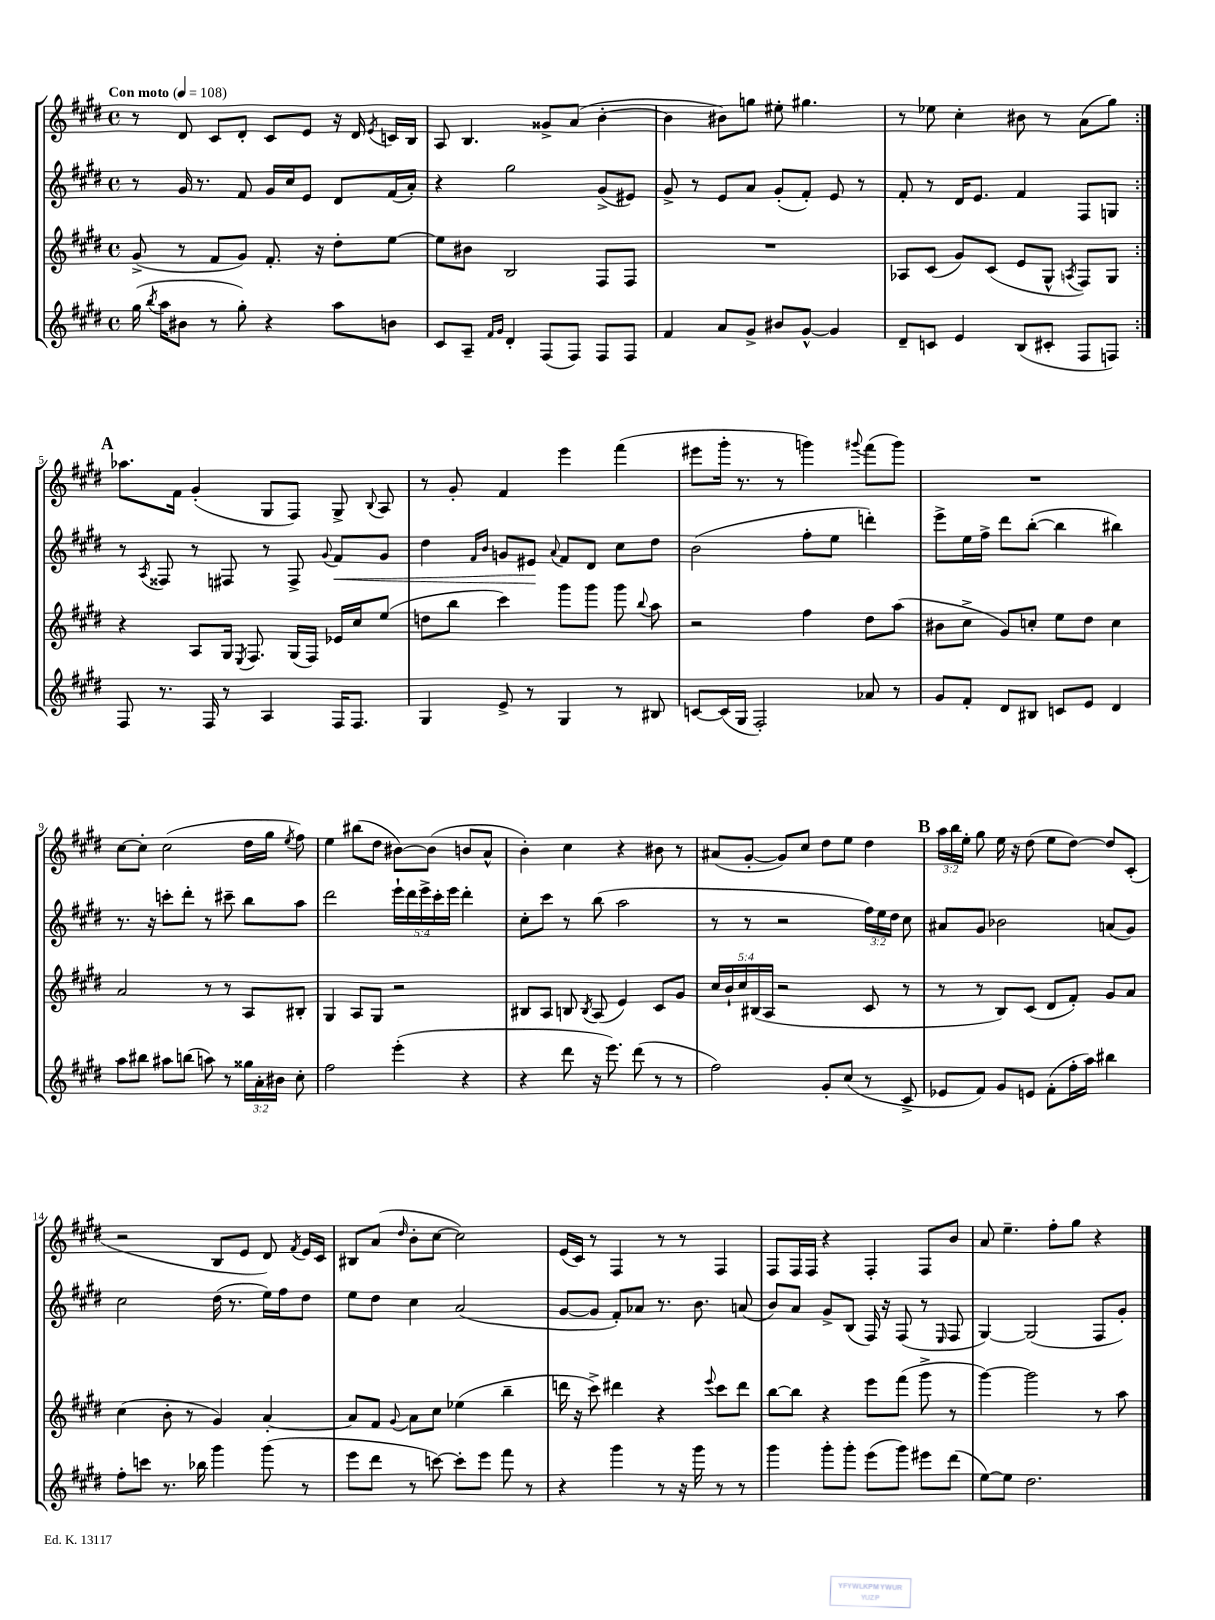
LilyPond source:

<<
\new StaffGroup <<
\new Staff = "s0" {
    \clef treble \key e \major \defaultTimeSignature \time 4/4 \override Staff.TupletNumber.text = #tuplet-number::calc-fraction-text \tempo "Con moto" 4 = 108
    \autoBeamOff \repeat volta 2 { r8 dis'8 cis'8[ dis'8]-. cis'8[ e'8] r16 dis'16 \acciaccatura { e'8 } c'16[ b16] |
    a8 b4. gisis'8[-> a'8]( b'4~-. |
    b'4 bis'8[) g''8] eis''8-. gis''4. |
    r8 ees''8 cis''4-. bis'8 r8 a'8[( gis''8]) | }
    \mark \markup { \bold "A" } aes''8.[ fis'16] gis'4-.( gis8[ fis8]) gis8-> \appoggiatura { b8 } a8 |
    r8 gis'8-. fis'4 e'''4 fis'''4( |
    eis'''8[ gis'''16]-. r8. r8 g'''4) \appoggiatura { gis'''8 } fis'''8[( gis'''8]) |
    R1 |
    cis''8[~ cis''8]-. cis''2( dis''16[ gis''16] \acciaccatura { e''8 } fis''8) |
    e''4 bis''8[( dis''8] bis'8[~) bis'8]( b'8[ a'8]-^ |
    b'4-.) cis''4 r4 bis'8 r8 |
    ais'8[( gis'8]~-. gis'8[) cis''8] dis''8[ e''8] dis''4 |
    \mark \markup { \bold "B" } \tuplet 3/2 { a''16[ b''16 e''16]-. } gis''8 e''16 r16 dis''8( e''8[ dis''8]~) dis''8[ cis'8]-.( |
    r2 b8[ e'8] dis'8) \acciaccatura { fis'8 } e'16[ cis'16] |
    bis8[ a'8]( \grace { dis''16 } b'8[-. cis''8]~ cis''2) |
    e'16[( cis'16]) r8 fis4 r8 r8 fis4 |
    fis8[ fis16 fis16] r4 fis4-. fis8[ b'8] |
    a'8 e''4.-- fis''8[-. gis''8] r4 \bar "|." |
}
\new Staff = "s1" {
    \clef treble \key e \major \defaultTimeSignature \time 4/4 \override Staff.TupletNumber.text = #tuplet-number::calc-fraction-text
    \autoBeamOff \repeat volta 2 { r8 gis'16 r8. fis'8 gis'16[ cis''16 e'8] dis'8[ fis'16( a'16]-.) |
    r4 gis''2 gis'8[->( eis'8]) |
    gis'8-> r8 e'8[ a'8] gis'8[-.( fis'8]-.) e'8 r8 |
    fis'8-. r8 dis'16[ e'8.] fis'4 fis8[ g8] | }
    \mark \markup { \bold "A" } r8 \acciaccatura { a8 } fisis8 r8 fis8 r8 fis8-> \appoggiatura { gis'8 } fis'8[\< gis'8] |
    dis''4 \grace { fis'16[ b'16] } g'8[ eis'8]\! \appoggiatura { a'8 } fis'8[ dis'8] cis''8[ dis''8] |
    b'2( fis''8[-. e''8] d'''4-.) |
    e'''8[-> e''16 fis''16]-> dis'''8[ b''8]~-.( b''4 bis''4) |
    r8. r16 c'''8[-. dis'''8]-. r8 cis'''8-- b''8[ a''8] |
    dis'''2 \tuplet 5/4 { e'''16[-! dis'''16 e'''16-> cis'''16-. e'''16] } dis'''4-. |
    cis''8[-. cis'''8] r8 b''8( a''2 |
    r8 r8 r2 \tuplet 3/2 { fis''16[) e''16 dis''16] } cis''8 |
    \mark \markup { \bold "B" } ais'8[ gis'8] bes'2 a'8[( gis'8]) |
    cis''2 dis''16( r8. e''16[) fis''16 dis''8] |
    e''8[ dis''8] cis''4 a'2( |
    gis'8[~ gis'8] fis'8[-.) aes'8] r8. b'8. a'8( |
    b'8[) a'8] gis'8[-> b8]( fis16) r16 fis8( r8 \grace { e16 } fis8 |
    gis4~) gis2( fis8[ gis'8]-.) \bar "|." |
}
\new Staff = "s2" {
    \clef treble \key e \major \defaultTimeSignature \time 4/4 \override Staff.TupletNumber.text = #tuplet-number::calc-fraction-text
    \autoBeamOff \repeat volta 2 { gis'8->( r8 fis'8[ gis'8]) fis'8.-. r16 dis''8[-. e''8]~ |
    e''8[ bis'8] b2 fis8[ fis8] |
    R1 |
    aes8[ cis'8]( gis'8[) cis'8]( e'8[ gis8]-^ \acciaccatura { a8 } fis8[) gis8] | }
    \mark \markup { \bold "A" } r4 a8[ gis16] \acciaccatura { e8 } fis8. gis16[( fis16]) ees'16[ cis''16 e''8]( |
    d''8[ b''8] cis'''4) gis'''8[ gis'''8] gis'''8 \appoggiatura { b''8 } a''8 |
    r2 fis''4 dis''8[ a''8]( |
    bis'8[ cis''8]-> gis'8[) c''8]-. e''8[ dis''8] c''4 |
    a'2 r8 r8 a8[ bis8]-. |
    gis4 a8[ gis8] r2 |
    bis8[ a8] b8 \acciaccatura { b8 } a8( e'4) cis'8[ gis'8] |
    \tuplet 5/4 { cis''16[ b'16-! cis''16 bis16( a16] } r2 cis'8 r8 |
    \mark \markup { \bold "B" } r8 r8 b8[) cis'8]( dis'8[ fis'8]-.) gis'8[ a'8] |
    cis''4( b'8-. r8 gis'4) a'4~-. |
    a'8[ fis'8] \appoggiatura { gis'8 } a'8[ cis''8] ees''4( b''4-- |
    d'''16 r16 cis'''8->) dis'''4 r4 \appoggiatura { e'''8 } cis'''8[ dis'''8] |
    b''8[~ b''8] r4 e'''8[ fis'''8]( gis'''8-> r8 |
    gis'''4~) gis'''2 r8 a''8 \bar "|." |
}
\new Staff = "s3" {
    \clef treble \key e \major \defaultTimeSignature \time 4/4 \override Staff.TupletNumber.text = #tuplet-number::calc-fraction-text
    \autoBeamOff \repeat volta 2 { gis''16( \acciaccatura { b''8 } a''16[ bis'8] r8 gis''8-.) r4 a''8[ b'8] |
    cis'8[ a8]-- \grace { fis'16[ gis'16] } dis'4-. fis8[( fis8]) fis8[ fis8] |
    fis'4 a'8[ gis'8]-> bis'8[ gis'8]~-^ gis'4 |
    dis'8[-- c'8] e'4 b8[( cis'8]-. fis8[ f8]) | }
    \mark \markup { \bold "A" } fis8 r8. fis16 r8 a4 fis16[ fis8.] |
    gis4 e'8-> r8 gis4 r8 bis8 |
    c'8[~ c'16( gis16] fis2-.) aes'8 r8 |
    gis'8[ fis'8]-. dis'8[ bis8] c'8[ e'8] dis'4 |
    a''8[ bis''8] ais''8[ b''8]( a''8) r8 \tuplet 3/2 { gisis''16[ a'16-. bis'16] } cis''8-. |
    fis''2 e'''4-.( r4 |
    r4 dis'''8 r16 e'''8.) dis'''8( r8 r8 |
    fis''2) gis'8[-. cis''8]( r8 cis'8-> |
    \mark \markup { \bold "B" } ees'8[ fis'8]) gis'8[ e'8] fis'8[-.( fis''16-. a''16]) bis''4 |
    fis''8[-. c'''8] r8. bes''16 gis'''4 gis'''8( r8 |
    e'''8[ dis'''8] r8 c'''8~) c'''8[-. e'''8] fis'''8 r8 |
    r4 gis'''4 r8 r16 gis'''16 r8 r8 |
    gis'''4 gis'''8[-. gis'''8]-. e'''8[( gis'''8]) eis'''8[ dis'''8]( |
    e''8[~) e''8] dis''2. \bar "|." |
}
>>
>>
